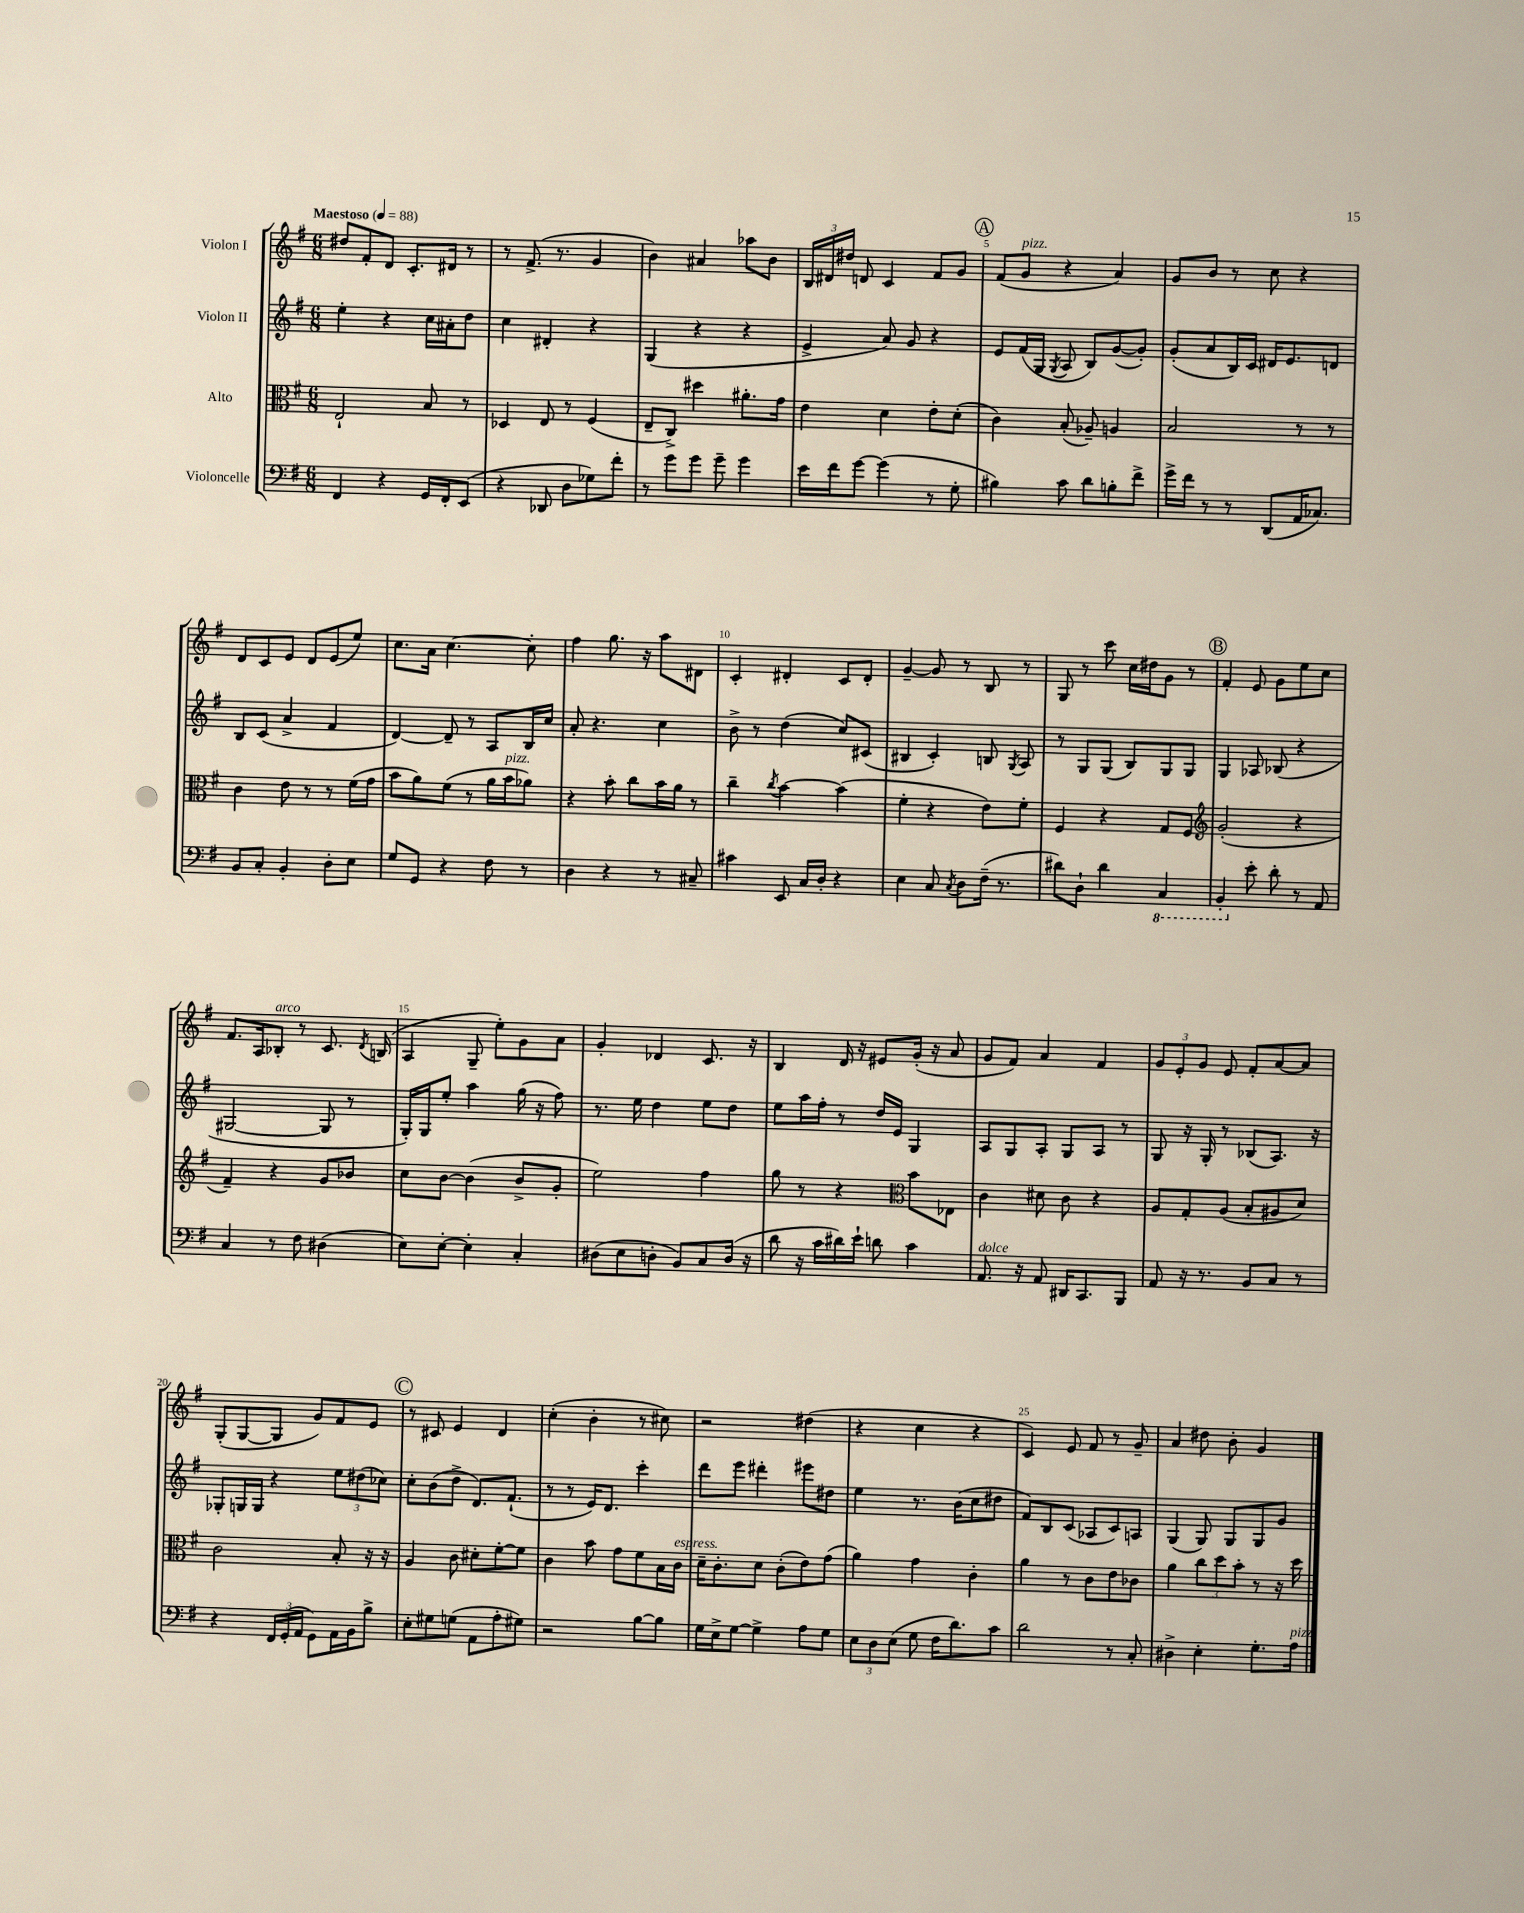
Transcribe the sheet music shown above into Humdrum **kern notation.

**kern	**kern	**kern	**kern
*part4	*part3	*part2	*part1
*staff4	*staff3	*staff2	*staff1
*I"Violoncelle	*I"Alto	*I"Violon II	*I"Violon I
*clefF4	*clefC3	*clefG2	*clefG2
*k[f#]	*k[f#]	*k[f#]	*k[f#]
*M6/8	*M6/8	*M6/8	*M6/8
*MM88	*MM88	*MM88	*MM88
=1	=1	=1	=1
!	!	!	!LO:TX:a:B:t=Maestoso
4FF#/	2E`/	4ee'\	8dd#X/L
.	.	.	8f#'/
4r	.	4r	8d/J
.	.	.	8.c'/L
16GG/LL	8B/	16cc\LL	.
16FF#'/J	.	16a#X'\J	16d#X/Jk
(8EE/J	8r	8dd\J	8r
=2	=2	=2	=2
4r	4D-X/	4cc\	8r
.	.	.	(8.f#^/
8DD-X/	8E/	4d#X'/	.
.	.	.	8.r
8D\L	8r	.	.
8G-X\)	(4F#/	4r	4g/
8f#'\J	.	.	.
=3	=3	=3	=3
8r	8E~/L	(4G/	4b\)
8g\L	8C^/J)	.	.
8g\J	4dd#X\	4r	4a#X/
8g~\	.	.	.
4g\	8.a#X'\L	4r	8aa-X\L
.	.	.	8b\J
.	16g\Jk	.	.
=4	=4	=4	=4
16e\LL	4e\	4e^/	24B/LL
.	.	.	24d#X/
16f#\J	.	.	.
.	.	.	24dd#X/JJ
[8g\J	.	.	8dn/
(4g\]	4d\	8a/)	4c/
.	.	8g/	.
8r	8e'\L	4r	8f#/L
8G'\	(8d'\J	.	8g/J
!!LO:REH:place=s1:t=A
=5	=5	=5	=5
4B#X\)	4c\)	8e/L	(8f#/L
!	!	!	!LO:TX:a:i:t=pizz.
.	.	(16f#/L	8g/J
.	.	16G/JJ	.
.	.	8qG/	.
8c\	(8B'/	8A/	4r
8d\L	8A-X~/)	8B/L)	.
8Bn'\	4An/	([8g/	4a/)
8f#^\J	.	8g'/J])	.
=6	=6	=6	=6
16g^\LL	2B/	(8g'/L	8g/L
16f#\JJ	.	.	.
8r	.	8a/	8b/J
8r	.	16B/L)	8r
.	.	16c/JJ	.
(8DD/L	.	16d#X/KL	8cc\
.	.	8.e/	.
16AA/K	8r	.	4r
8.C-X/J)	.	.	.
.	8r	8dn/J	.
!!LO:LB:g=z
=7	=7	=7	=7
8BB/L	4c\	8B/L	8d/L
8C'/J	.	(8c/J	8c/
4BB'/	8e\	4a^/	8e/J
.	8r	.	8d/L
8D'\L	8r	4f#/	(8e/
8E\J	(16f#\LL	.	8ee/J)
.	16g\JJ	.	.
=8	=8	=8	=8
8G/L	8b\L	[4d/)	8.cc\L
8GG/J	8a\)	.	.
.	.	.	16a\Jk
4r	(8f#\J	8d~/]	[4.cc\
.	8r	8r	.
8F#\	16a\LL	8A/L	.
!	!LO:TX:a:i:t=pizz.	!	!
.	16b\J	.	.
8r	8a-X\J)	16B/L	8cc'\]
.	.	16cc/JJ	.
=9	=9	=9	=9
4D\	4r	8a'/	4ff#\
.	.	4.r	.
4r	8b'\	.	8.gg\
.	8cc\L	.	.
.	.	.	16r
8r	16b\L	4cc\	8aa\L
.	16a\JJ	.	.
8C#X~/	8r	.	8d#X\J
=10	=10	=10	=10
4c#X\	4cc~\	8b^\	4c'/
.	.	8r	.
.	8qcc/	.	.
8EE/	[4b\	(4dd\	4d#X'/
16C/LL	.	.	.
16D'/JJ	.	.	.
4r	(4b\]	8cc/L)	8c/L
.	.	(8c#X/J	8d#'/J
=11	=11	=11	=11
4E\	4f#'\	4B#X/	[4g~/
8C/	4r	4c'/)	8g/]
8qC/	.	.	.
8D\L	.	.	8r
(16F#~\Jk	8e\L)	8Bn/	8B/
8.r	.	.	.
.	.	8qG/	.
.	8f#'\J	8A/	8r
=12	=12	=12	=12
8d#X\L)	4F#/	8r	8G/
8D`\J	.	8G/L	8r
4d#\	4r	(8G/J	8ccc\
.	.	8B/L)	16cc\LL
.	.	.	16dd#X\J
*8ba	*	*	*
4CC/	8G/L	8G/	8g\J
.	8F#/J	8G/J	8r
!!LO:REH:place=s1:t=B
=13	=13	=13	=13
*	*clefG2	*	*
4BBB'/	(2g'/	4G/	4f#'/
*X8ba	*	*	*
8e'\	.	8A-X/	8e/
8d'\	.	(8B-X/	8g\L
8r	4r	4r	8ee\
8AA/	.	.	8cc\J
!!LO:LB:g=z
=14	=14	=14	=14
4C/	4f#~/)	[2G#X/	8.f#/L
.	.	.	16A/k
!	!	!	!LO:TX:a:i:t=arco
8r	4r	.	8B-X'/J
8F#\	.	.	8r
(4D#X\	8g/L	8G#/]	8.c/
.	8b-X/J	8r	.
.	.	.	8qd/
.	.	.	(16Bn/
=15	=15	=15	=15
8E\L)	8cc\L	16G'/LL)	4A/
.	.	16G/J	.
[8E'\J	[8b\J	8ee'/J	.
4E'\]	(4b\]	4aa\	8G~/
.	.	.	8ee'\L)
4C'/	8b^/L	(16gg\	8g\
.	.	16r	.
.	8g'/J	8ff#\)	8a\J
=16	=16	=16	=16
(8D#X\L	2ee\)	8.r	4g'/
8E\	.	.	.
.	.	16ee\	.
8Dn'\J	.	4dd\	4d-X/
8BB/L)	.	.	.
8C/	4ff#\	8ee\L	8.c/
(16D/Jk	.	8dd\J	.
16r	.	.	16r
=17	=17	=17	=17
8d\	8gg\	8ee\L	4B/
16r	8r	16aa\L	.
16c\LL	.	16ff#'\JJ	.
16d#X\)	4r	8r	16d/
16e`\JJ	.	.	16r
8dn\	.	16dd/LL	8e#X/L
.	.	16e/JJ	.
*	*clefC3	*	*
4c\	8b\L	4G/	(16g'/Jk
.	.	.	16r
.	8E-X\J	.	8a/
=18	=18	=18	=18
!LO:TX:a:i:t=dolce	!	!	!
8.AA/	4c\	8A/L	8g/L
.	.	8G/	8f#/J)
16r	.	.	.
8AA/	8d#X\	8A'/J	4a/
16DD#X/KL	8c\	8G/L	.
8.CC/	.	.	.
.	4r	8A/J	4f#/
8BBB/J	.	8r	.
=19	=19	=19	=19
8AA/	8A/L	8G/	12g/L
.	.	.	12e'/
16r	8G'/	16r	.
.	.	.	12g/J
8.r	.	16G'/	.
.	(8A/J	8r	8e/
8BB/L	8B'/L	(8B-X/L	8f#'/L
8C/J	8A#X/	8.A/J)	[8a/
8r	8d/J)	.	8a/J]
.	.	16r	.
!!LO:LB:g=z
=20	=20	=20	=20
4r	2c\	8G-X'/L	(8G'/L
.	.	16Gn/L	[8G/
.	.	16G/JJ	.
24FF#/LL	.	4r	8G/J]
(24GG'/	.	.	.
24AA/JJ	.	.	.
8GG\L)	.	.	8g/L)
16AA\L	8B'/	12ee\L	8f#/
16BB\J	.	.	.
.	.	(12dd#X\	.
8B^\J	16r	.	8e/J
.	.	12cc-X\J)	.
.	16r	.	.
!!LO:REH:place=s1:t=C
=21	=21	=21	=21
8E'\L	4A/	8cc'\L	8r
8G#X\	.	(8b\	8c#X/
(8Gn\J	8c\	8dd^\J	4e/
8AA\L	8d#X'\L	8.d/L)	.
8A'\	[8f#'\	.	4d/
.	.	(8.f#`/J	.
8G#X\J)	8f#\J]	.	.
=22	=22	=22	=22
2r	4c\	8r	(4cc'\
.	.	8r	.
.	8b\	16e/KL)	4b'\
.	.	8.d/J	.
.	8g\L	.	.
[8B\L	8f#\	4ccc'\	8r
8B\J]	16B\L	.	8cc#X\)
!	!LO:TX:a:i:t=espress.	!	!
.	16c\JJ	.	.
=23	=23	=23	=23
16G\LL	16d~\KL	8ddd\L	2r
16E^\J	8.c'\	.	.
[8G\J	.	8eee\J	.
4G^\]	8d\J	4ddd#X'\	.
.	(8c'\L	.	.
8A\L	8e\)	8eee#X\L	(4dd#X\
8G\J	(8g\J	8dd#X\J	.
=24	=24	=24	=24
12E\L	4a\)	4ee\	4r
12D\	.	.	.
(12E\J	.	.	.
8G\	4g\	8.r	4cc\
16F#\KL	.	.	.
8.d\)	.	(16b\KL	.
.	4c'\	8cc\	4r
8c\J	.	8dd#X\J	.
=25	=25	=25	=25
2d\	4a\	8f#/L)	4c/)
.	.	8B/	.
.	8r	(8c/J	8e/
.	8c\L	8A-X/L	8f#/
8r	8e\	8c/)	8r
8C'/	8c-X\J	8An/J	8g~/
=26	=26	=26	=26
4D#X^\	4a\	(4G/	4a/
4E'\	12cc\L	8G/)	8dd#X\
.	12dd\	.	.
.	.	8G/L	8b'\
.	12b'\J	.	.
8.G'\L	8r	8G/	4g/
.	16r	8g/J	.
!LO:TX:a:i:t=pizz.	!	!	!
16A\Jk	16dd\	.	.
==	==	==	==
*-	*-	*-	*-
